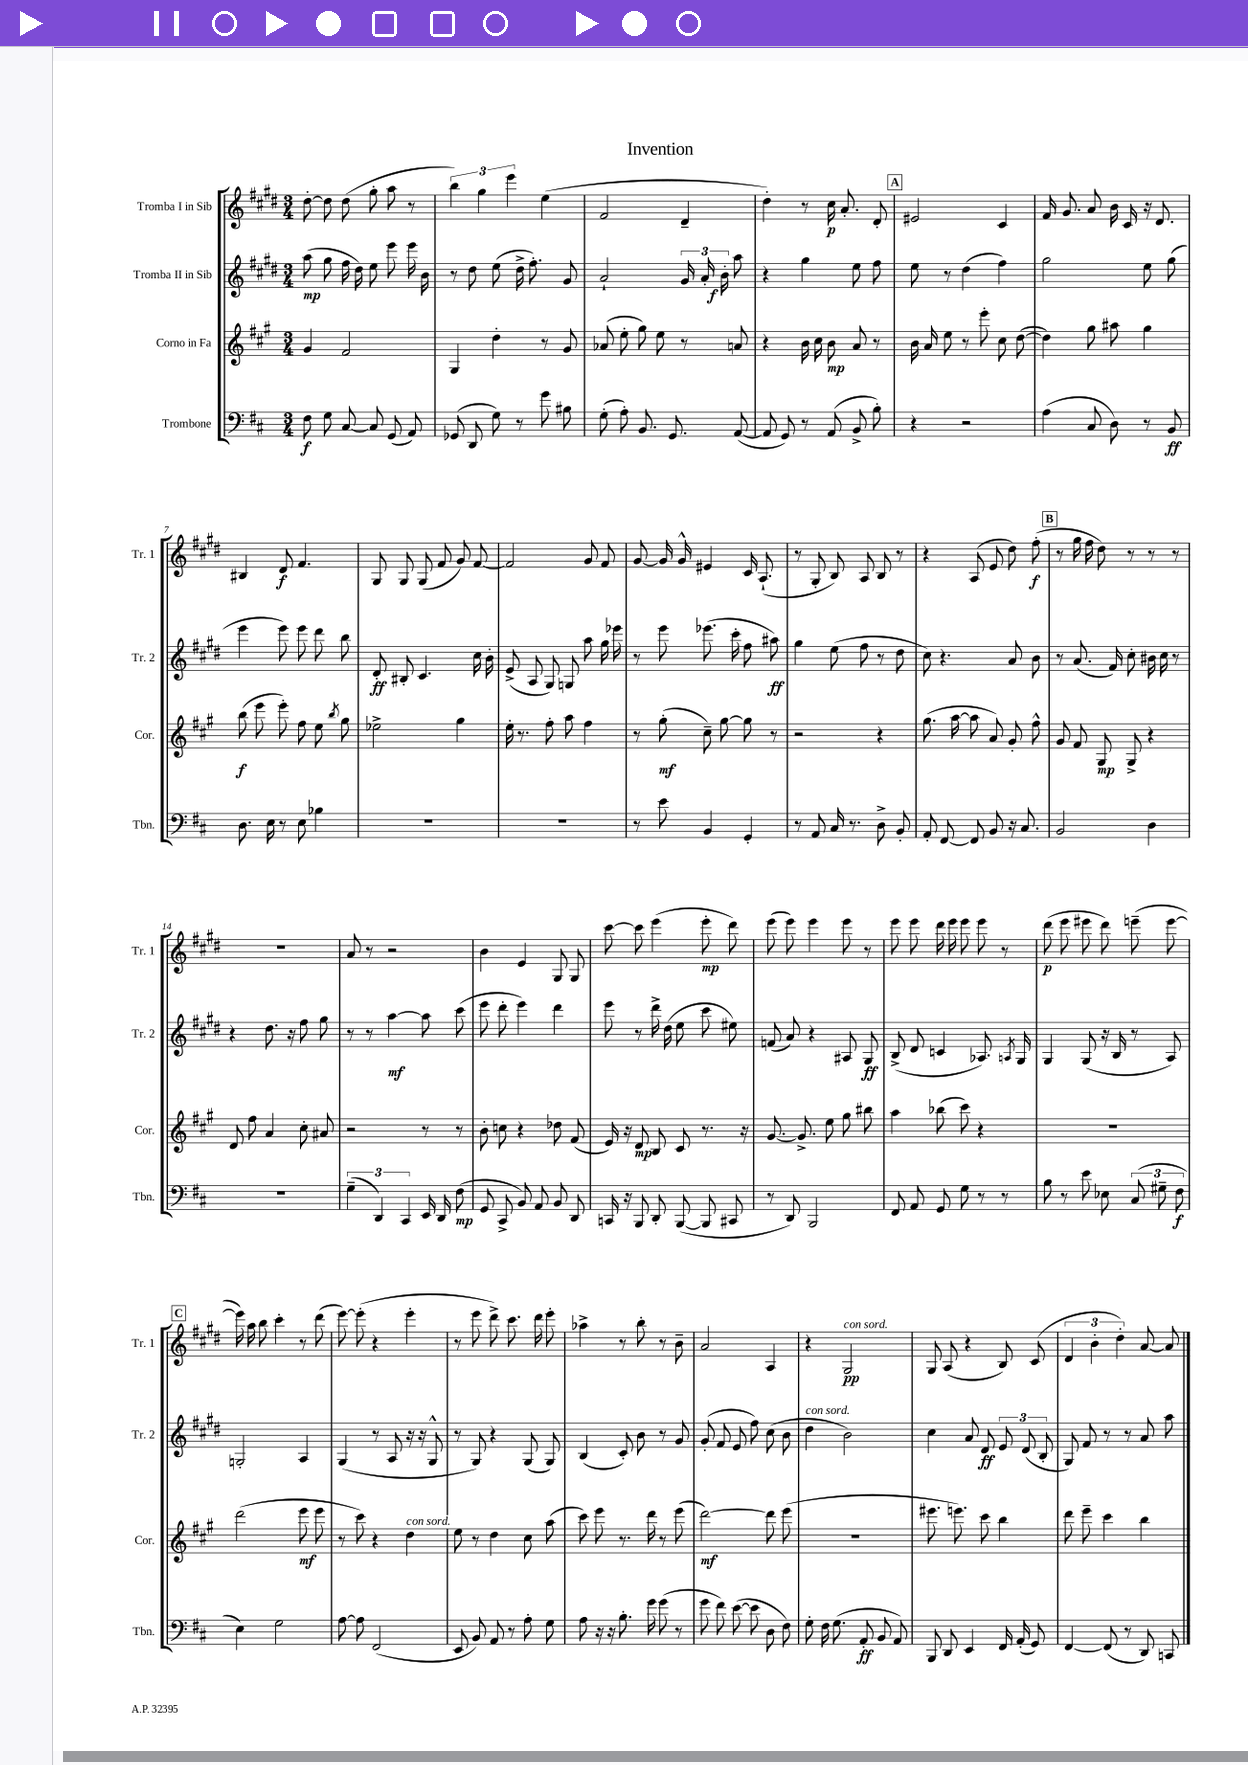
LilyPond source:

\header { title = "Invention" }
<<
\new StaffGroup <<
\new Staff = "s0" \with { instrumentName = "Tromba I in Sib" shortInstrumentName = "Tr. 1" } {
    \clef treble \key e \major \numericTimeSignature \time 3/4
    \autoBeamOff dis''8~-. dis''8 dis''8( gis''8-. a''8 r8 |
    \tuplet 3/2 { b''4) gis''4 e'''4 } e''4( |
    fis'2 dis'4-- |
    dis''4-.) r8 cis''16\p a'8.-. dis'8-. |
    \mark \markup { \box "A" } eis'2 cis'4 |
    fis'16 gis'8. a'8 b'16 cis'16 r16 dis'8. |
    bis4 dis'8\f fis'4. |
    gis8 gis8 gis8( fis'8 gis'8) fis'8~ |
    fis'2 gis'8 fis'8 |
    gis'8~ gis'16 gis'16-^ eis'4 cis'16 a8.-!( |
    r8 gis8-. b8) a8 b8 r8 |
    r4 a8( e'8 dis''8) fis''8-.\f( |
    \mark \markup { \box "B" } r8 gis''16 fis''16 dis''8) r8 r8 r8 |
    R2. |
    a'8 r8 r2 |
    b'4 e'4 gis8 gis8 |
    cis'''8~ cis'''8 e'''4( e'''8-.\mp dis'''8) |
    e'''8( e'''8) e'''4 e'''8 r8 |
    e'''8 e'''8 dis'''16 e'''16 e'''8 e'''8 r8 |
    dis'''8\p( e'''8 eis'''8 dis'''8) e'''8--( e'''8~ |
    \mark \markup { \box "C" } e'''16) a''16 b''8 cis'''4-. r8 dis'''8( |
    e'''8~) e'''8-.( r4 e'''4-. |
    r8 e'''8 dis'''8->) cis'''8. dis'''16 e'''8-. |
    aes''4-> r8 b''8-. r8 b'8-- |
    a'2 a4 |
    r4 gis2\pp^\markup { \italic "con sord." } |
    gis8 a8( r4 b8) cis'8( |
    \tuplet 3/2 { dis'4 b'4-. dis''4-.) } a'8~ a'8 \bar "|." |
}
\new Staff = "s1" \with { instrumentName = "Tromba II in Sib" shortInstrumentName = "Tr. 2" } {
    \clef treble \key e \major \numericTimeSignature \time 3/4
    \autoBeamOff a''8\mp( gis''8 fis''16 dis''16) e''8 e'''8 e'''16 b'16 |
    r8 dis''8 e''8( dis''16-> fis''8.-.) gis'8 |
    a'2-! \tuplet 3/2 { gis'16 a'16-. b'16-.\f } a''8 |
    r4 gis''4 e''8 fis''8 |
    \mark \markup { \box "A" } e''8 r8 dis''4( fis''4) |
    gis''2 e''8 gis''8( |
    e'''4 e'''8) e'''8 dis'''8 b''8 |
    dis'8-.\ff bis8-. cis'4. cis''16 b'16-. |
    e'8->( a8 gis8) g8 a''8 gis''16 ees'''16 |
    r8 e'''8 ees'''8.( cis'''16-. fis''8 ais''8\ff) |
    gis''4 e''8( fis''8 r8 dis''8 |
    cis''8) r4. a'8 b'8 |
    \mark \markup { \box "B" } r8 a'8.( fis'16) cis''8-. bis'16 cis''16 r8 |
    r4 dis''8. r16 fis''8 gis''8 |
    r8 r8 a''4~\mf a''8 cis'''8( |
    e'''8 dis'''8-. e'''4) dis'''4 |
    e'''8 r8 dis'''16-> dis''16( e''8 cis'''8 eis''8) |
    f'8( a'8) r4 ais8 gis8\ff |
    b8->( dis'8 c'4 aes8.) \acciaccatura { a8 } gis16 |
    gis4 gis8( r16 b16 r8 a8) |
    \mark \markup { \box "C" } g2-. a4 |
    gis4( r8 a8 r16 r16 gis8-^ |
    r8 gis8) r4 gis8( gis8) |
    b4( cis'8-.) b'8 r8 gis'8 |
    gis'8-.( fis'8 e'8 fis''8) cis''8( b'8 |
    dis''4^\markup { \italic "con sord." } b'2) |
    cis''4 a'8 dis'8\ff \tuplet 3/2 { e'8 dis'8( b8-. } |
    gis8) fis'8 r8 r8 a'8 a''8 \bar "|." |
}
\new Staff = "s2" \with { instrumentName = "Corno in Fa" shortInstrumentName = "Cor." } {
    \clef treble \key a \major \numericTimeSignature \time 3/4
    \autoBeamOff gis'4 fis'2 |
    gis4 d''4-. r8 gis'8 |
    aes'8( e''8-. gis''8) e''8 r8 a'8 |
    r4 b'16 cis''16 b'8\mp a'8 r8 |
    \mark \markup { \box "A" } b'16 a'16 e''8 r8 e'''8-. cis''8 d''8~( |
    d''4) gis''8 ais''8 gis''4 |
    b''8\f( e'''8 e'''8-.) fis''8 e''8 \acciaccatura { b''8 } gis''8 |
    ees''2-> gis''4 |
    e''16-. r8. fis''8-. a''8 fis''4 |
    r8 gis''8-.\mf( cis''8--) gis''8~ gis''8 r8 |
    r2 r4 |
    gis''8.( a''16~ a''8 a'8) gis'8-. fis''8-^ |
    \mark \markup { \box "B" } gis'8 fis'8 gis8\mp gis8-> r4 |
    d'8 fis''8 a'4 cis''8-. ais'8 |
    r2 r8 r8 |
    b'8-. c''8 r4 des''8 fis'8( |
    e'16) r16 d'8\mp b8 cis'8 r8. r16 |
    gis'8.~ gis'8.-> e''8 gis''8 bis''8 |
    a''4 bes''8( cis'''8) r4 |
    R2. |
    \mark \markup { \box "C" } d'''2( e'''8\mf e'''8 |
    r8 cis'''8) r4 d''4^\markup { \italic "con sord." } |
    e''8 r8 d''4 cis''8 a''8( |
    cis'''8) e'''8 r8. d'''16 r8 e'''8( |
    d'''2~\mf) d'''8 e'''8( |
    R2. |
    eis'''8. e'''8.) cis'''8 b''4 |
    d'''8 e'''8-- cis'''4 b''4 \bar "|." |
}
\new Staff = "s3" \with { instrumentName = "Trombone" shortInstrumentName = "Tbn." } {
    \clef bass \key d \major \numericTimeSignature \time 3/4
    \autoBeamOff fis8\f g8 cis8~ cis8 g,8( a,8) |
    ges,8( d,8 g8) r8 g'8 bis8 |
    g8-.( a8-.) b,8. g,8. a,8~( |
    a,8 g,8) r8 a,8( b,8-> b8-.) |
    \mark \markup { \box "A" } r4 r2 |
    a4( cis8 d8) r8 b,8\ff |
    d8. e16 r8 e8 bes4 |
    R2. |
    R2. |
    r8 e'8 b,4 g,4-. |
    r8 a,8 cis16 r8. d8-> b,8-. |
    a,8-. fis,8~ fis,8 b,8 r16 cis8. |
    \mark \markup { \box "B" } b,2 d4 |
    R2. |
    \tuplet 3/2 { g4--( d,4) cis,4 } e,16 d,16 fis8\mp( |
    g,8 cis,8-> b,8) a,8 b,8 d,8 |
    c,16 r16 b,,8 d,8-. b,,8~( b,,8 cis,8 |
    r8 d,8) b,,2 |
    fis,8 a,8 g,8 g8 r8 r8 |
    b8 r8 e'8 ees8 \tuplet 3/2 { cis8( gis8-- fis8\f } |
    \mark \markup { \box "C" } e4) g2 |
    a8~ a8 fis,2( |
    e,8 b,8) a,8 r8 a8-. g8 |
    a8 r16 r16 b8.-. g'16 g'8( r8 |
    g'8 fis'8) e'8~( e'8 d8 fis8) |
    g8-. fis16 g8.( a,8-.\ff b,8 a,8) |
    b,,8 d,8 e,4 fis,16 a,16-.( g,8) |
    fis,4~ fis,8( r8 d,8) c,8 \bar "|." |
}
>>
>>
